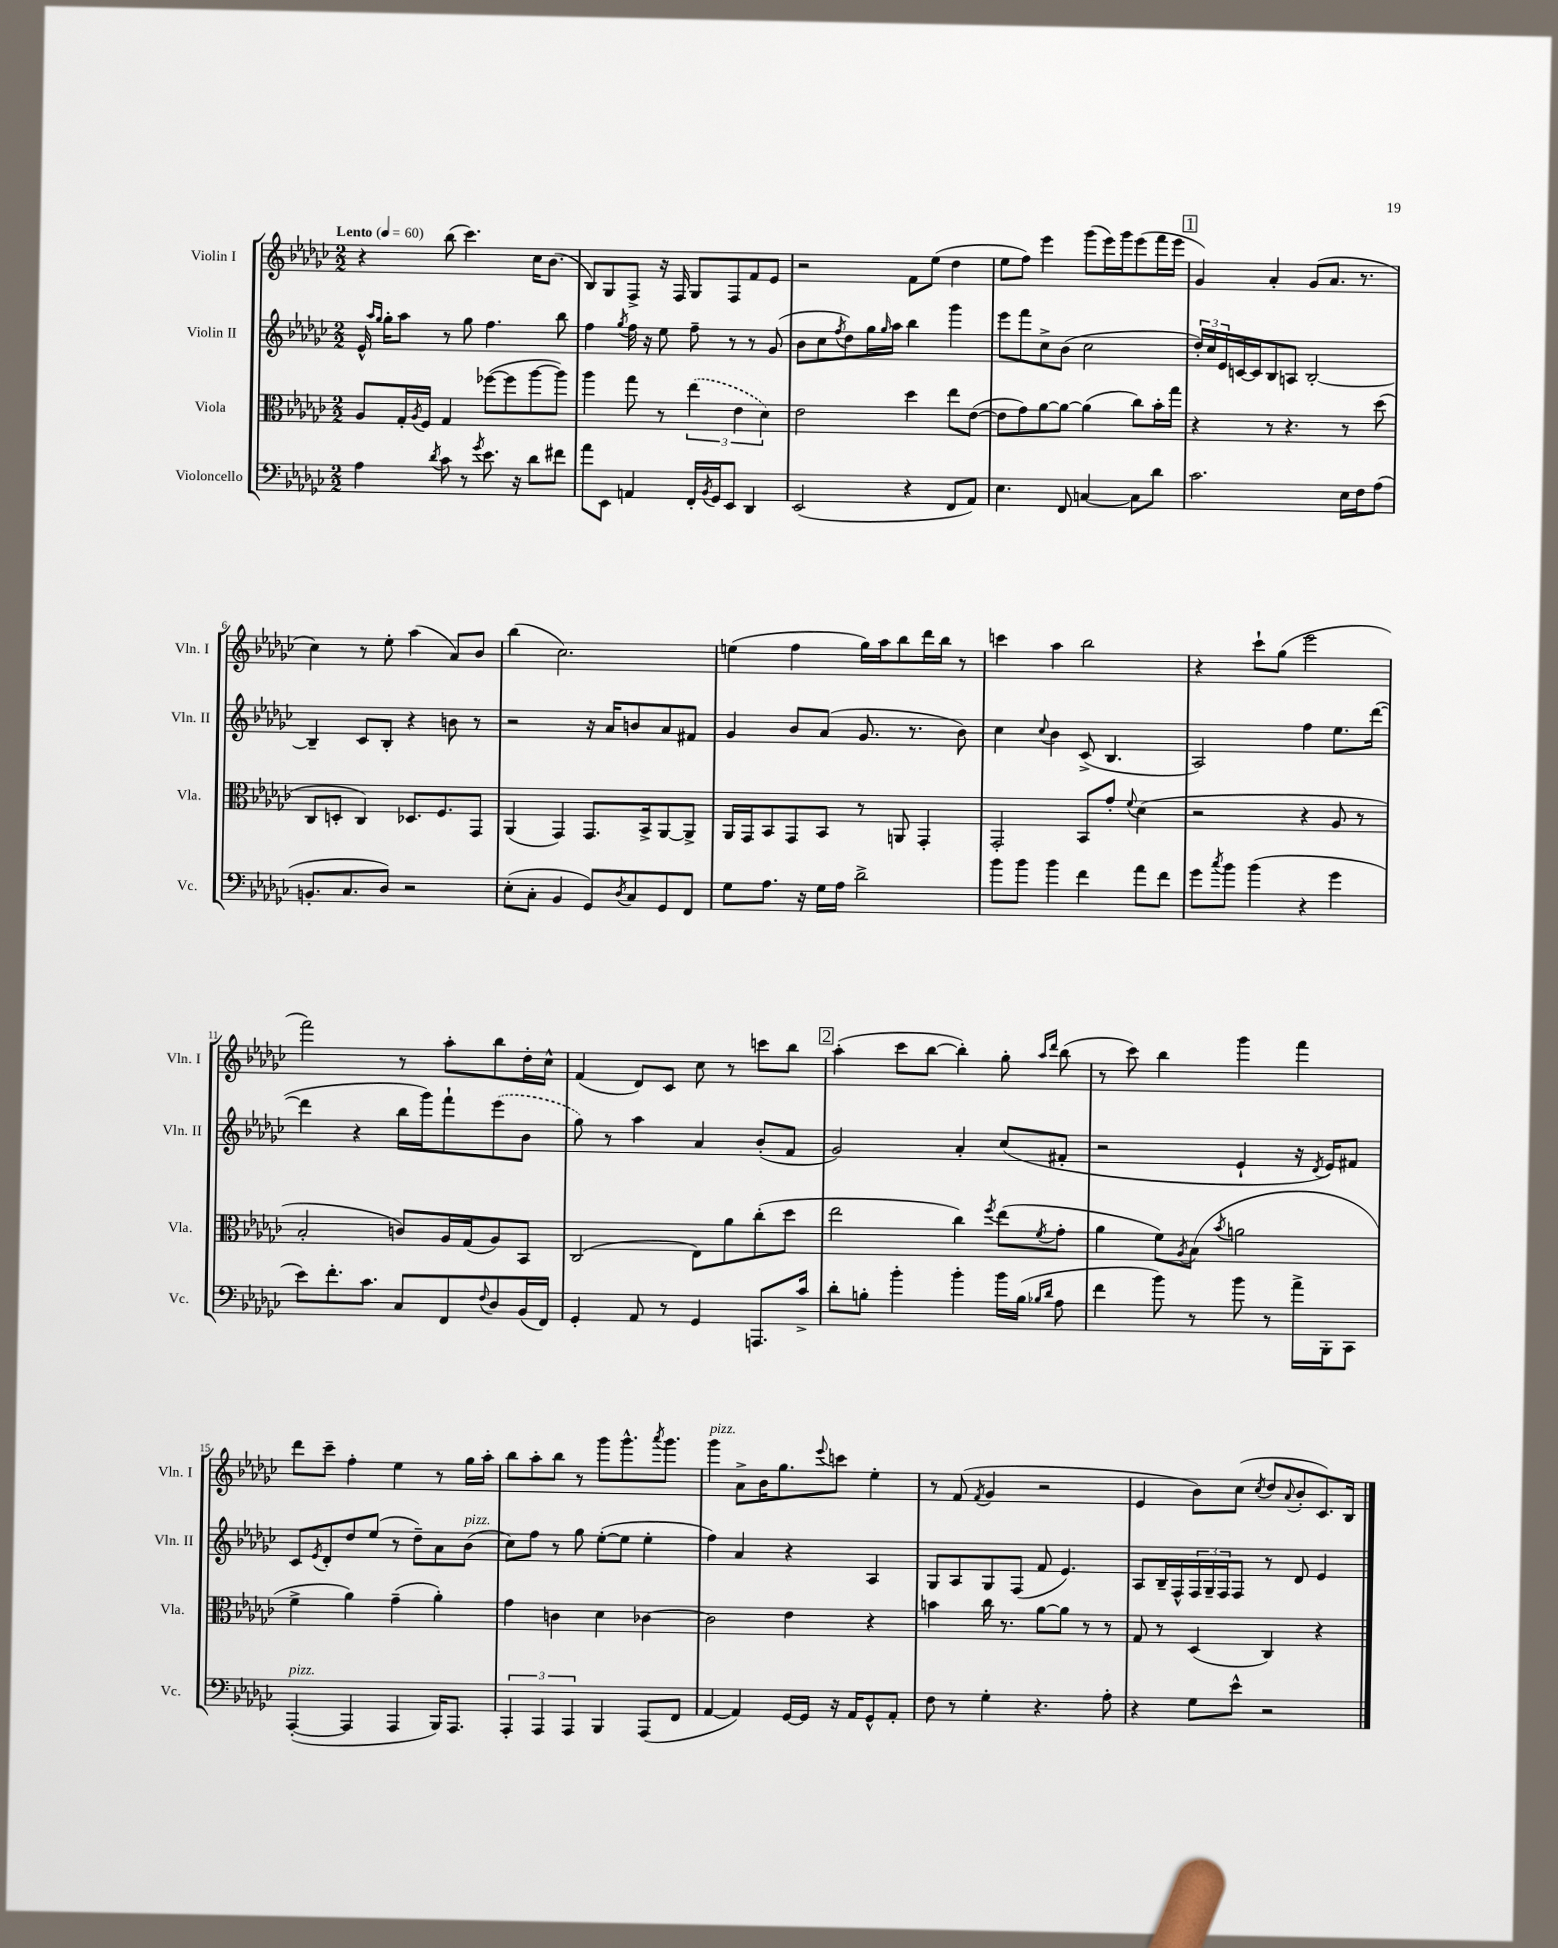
<<
\new StaffGroup <<
\new Staff = "s0" \with { instrumentName = "Violin I" shortInstrumentName = "Vln. I" } {
    \clef treble \key ges \major \numericTimeSignature \time 2/2 \tempo "Lento" 4 = 60
    r4 bes''8( ces'''4.) ces''16 bes'8.( |
    bes8) ges8 f8-> r16 f16 ges8 f8 f'8 ees'8 |
    r2 f'8 ees''8( des''4 |
    ees''8 f''8) ees'''4 ges'''8( ees'''16) ges'''16 ees'''8( f'''16 ees'''16 |
    \mark \markup { \box "1" } ges'4) aes'4-. ges'8( aes'8. r8. |
    ces''4) r8 ees''8-. aes''4( aes'8) bes'8 |
    bes''4( ces''2.) |
    e''4( f''4 ges''16) aes''16 bes''8 des'''16 bes''16 r8 |
    c'''4 aes''4 bes''2 |
    r4 ces'''8-! ges''8( ees'''2 |
    f'''2) r8 aes''8-. bes''8 des''16-. ces''16-^ |
    f'4( des'8) ces'8 ces''8 r8 c'''8 bes''8 |
    \mark \markup { \box "2" } aes''4-.( ces'''8 bes''8~ bes''4-.) ges''8-. \grace { aes''16 des'''16 } bes''8( |
    r8 ces'''8) bes''4 ges'''4 f'''4 |
    des'''8 ces'''8-- f''4-. ees''4 r8 ges''16 aes''16-. |
    bes''8 aes''8-. bes''8 r8 ges'''8 ges'''8.-^ \acciaccatura { aes'''8 } ges'''8. |
    ges'''4^\markup { \italic "pizz." } aes'8-> bes'16 ges''8. \appoggiatura { ees'''8 } c'''8 ees''4-. |
    r8 f'8( \acciaccatura { f'8 } ges'4 r2 |
    ees'4 bes'8) ces''8( \acciaccatura { ces''8 } des''8 \appoggiatura { aes'8 } bes'8-. ces'8.) bes16 \bar "|." |
}
\new Staff = "s1" \with { instrumentName = "Violin II" shortInstrumentName = "Vln. II" } {
    \clef treble \key ges \major \numericTimeSignature \time 2/2
    ees'16-^ \grace { aes''16 ges''16 } ges''16-. aes''8 r8 ges''8 f''4. bes''8 |
    f''4 \acciaccatura { ges''8 } f''16 r16 ees''8 f''8-- r8 r8 ges'8( |
    bes'8 ces''8 \acciaccatura { f''8 } des''8) ges''16 \grace { ges''16 } aes''16 bes''4 ges'''4 |
    ees'''8 f'''8 ces''8-> bes'8( ces''2 |
    \mark \markup { \box "1" } \tuplet 3/2 { des''16-.) ces''16 ees'16 } c'16~ c'16 bes8 a8 bes2~-. |
    bes4-- ces'8 bes8-. r4 b'8 r8 |
    r2 r16 aes'16 b'8 aes'8 fis'8 |
    ges'4 bes'8 aes'8( ges'8. r8. bes'8) |
    ces''4 \appoggiatura { ces''8 } bes'4 ces'8->( bes4. |
    aes2) f''4 ees''8. des'''16~( |
    des'''4 r4 bes''16 ges'''16) f'''8-! \once \slurDashed ees'''8( bes'8 |
    ges''8) r8 aes''4 aes'4 bes'8-.( f'8 |
    \mark \markup { \box "2" } ges'2) aes'4-. ces''8( fis'8-. |
    r2 ees'4-! r16 \acciaccatura { des'8 } ees'16) fis'8 |
    ces'8 \acciaccatura { ees'8 } des'8-. des''8 ees''8( r8 des''8--) aes'8 bes'8^\markup { \italic "pizz." }( |
    ces''8) f''8 r8 ges''8 ees''8~-.( ees''8 ees''4-. |
    f''4) aes'4 r4 aes4 |
    ges8 aes8 ges8 f8( f'8 ees'4.) |
    aes8 bes16-- f16-^ \tuplet 3/2 { f16 ges16-- f16 } f8 r8 des'8 ees'4 \bar "|." |
}
\new Staff = "s2" \with { instrumentName = "Viola" shortInstrumentName = "Vla." } {
    \clef alto \key ges \major \numericTimeSignature \time 2/2
    aes8 ges16-. \acciaccatura { aes8 } f16 ges4 fes''8~( fes''8 aes''8~ aes''8) |
    aes''4 ges''8 r8 \tuplet 3/2 { \once \slurDashed ees''4( ees'4 des'4) } |
    ees'2 des''4 ees''8 ees'8~( |
    ees'8 ges'8) aes'8~ aes'8~ aes'4( ces''8) bes'16-. ges''16 |
    \mark \markup { \box "1" } r4 r8 r4. r8 des''8( |
    ces8 d8-. ces4) des8. f8. ges,8 |
    aes,4( ges,4) ges,8. bes,16-> aes,8~ aes,8-> |
    aes,16 ges,16 bes,8 ges,8 bes,8 r8 a,8 ges,4-. |
    ges,2-. bes,8 ges'8-. \appoggiatura { f'8 } des'4( |
    r2 r4 aes8 r8 |
    bes2-. c'8) aes16 ges16( aes8) bes,8 |
    ces2( ees8) aes'8 ces''8-.( des''8 |
    \mark \markup { \box "2" } ees''2 ces''4) \acciaccatura { f''8 } ees''8( \acciaccatura { f'8 } ges'8-. |
    aes'4 f'8) \acciaccatura { aes8 } bes8( \acciaccatura { bes'8 } a'2 |
    f'4-> aes'4) ges'4--( aes'4-.) |
    ges'4 c'4 des'4 ces'4~ |
    ces'2 ees'4 r4 |
    b'4 ces''16 r8. aes'8~ aes'8 r8 r8 |
    ges8 r8 des4( ces4) r4 \bar "|." |
}
\new Staff = "s3" \with { instrumentName = "Violoncello" shortInstrumentName = "Vc." } {
    \clef bass \key ges \major \numericTimeSignature \time 2/2
    aes4 \acciaccatura { des'8 } ces'8 r8 \acciaccatura { ges'8 } ees'8. r16 des'8 fis'8 |
    aes'8 ees,8 a,4 f,16-. \acciaccatura { bes,8 } ges,16 ees,8 des,4 |
    ees,2( r4 f,8 aes,8) |
    ees4. f,8 c4~ c8 des'8 |
    \mark \markup { \box "1" } ces'2. ees16 f16 aes8( |
    b,8.-. ces8. des8) r2 |
    ees8-.( ces8-. bes,4 ges,8) \acciaccatura { des8 } ces8 ges,8 f,8 |
    ges8 aes8. r16 ges16 aes16 des'2-> |
    bes'8 bes'8 bes'4 f'4 aes'8 f'8 |
    ges'8 \acciaccatura { ces''8 } bes'8 bes'4( r4 ges'4 |
    ees'8) f'8.-. ces'8. ces8 f,8 \appoggiatura { f8 } des8 bes,16( f,16) |
    ges,4-. aes,8 r8 ges,4 a,,8. ces'16-> |
    \mark \markup { \box "2" } des'8-. b8-. bes'4-. bes'4-. bes'16 b16( \grace { bes16 des'16 } aes8 |
    f'4 bes'8) r8 bes'8 r8 aes'16-> bes,,16-. ces,8 |
    aes,,4~-.^\markup { \italic "pizz." }( aes,,4 aes,,4 bes,,16) aes,,8. |
    \tuplet 3/2 { aes,,4-. aes,,4 aes,,4 } bes,,4 aes,,8( f,8 |
    aes,4~ aes,4) ges,16~ ges,16 r16 aes,16 ges,8-^ aes,8-. |
    f8 r8 ges4-. r4. aes8-. |
    r4 ges8 ees'8-^ r2 \bar "|." |
}
>>
>>
